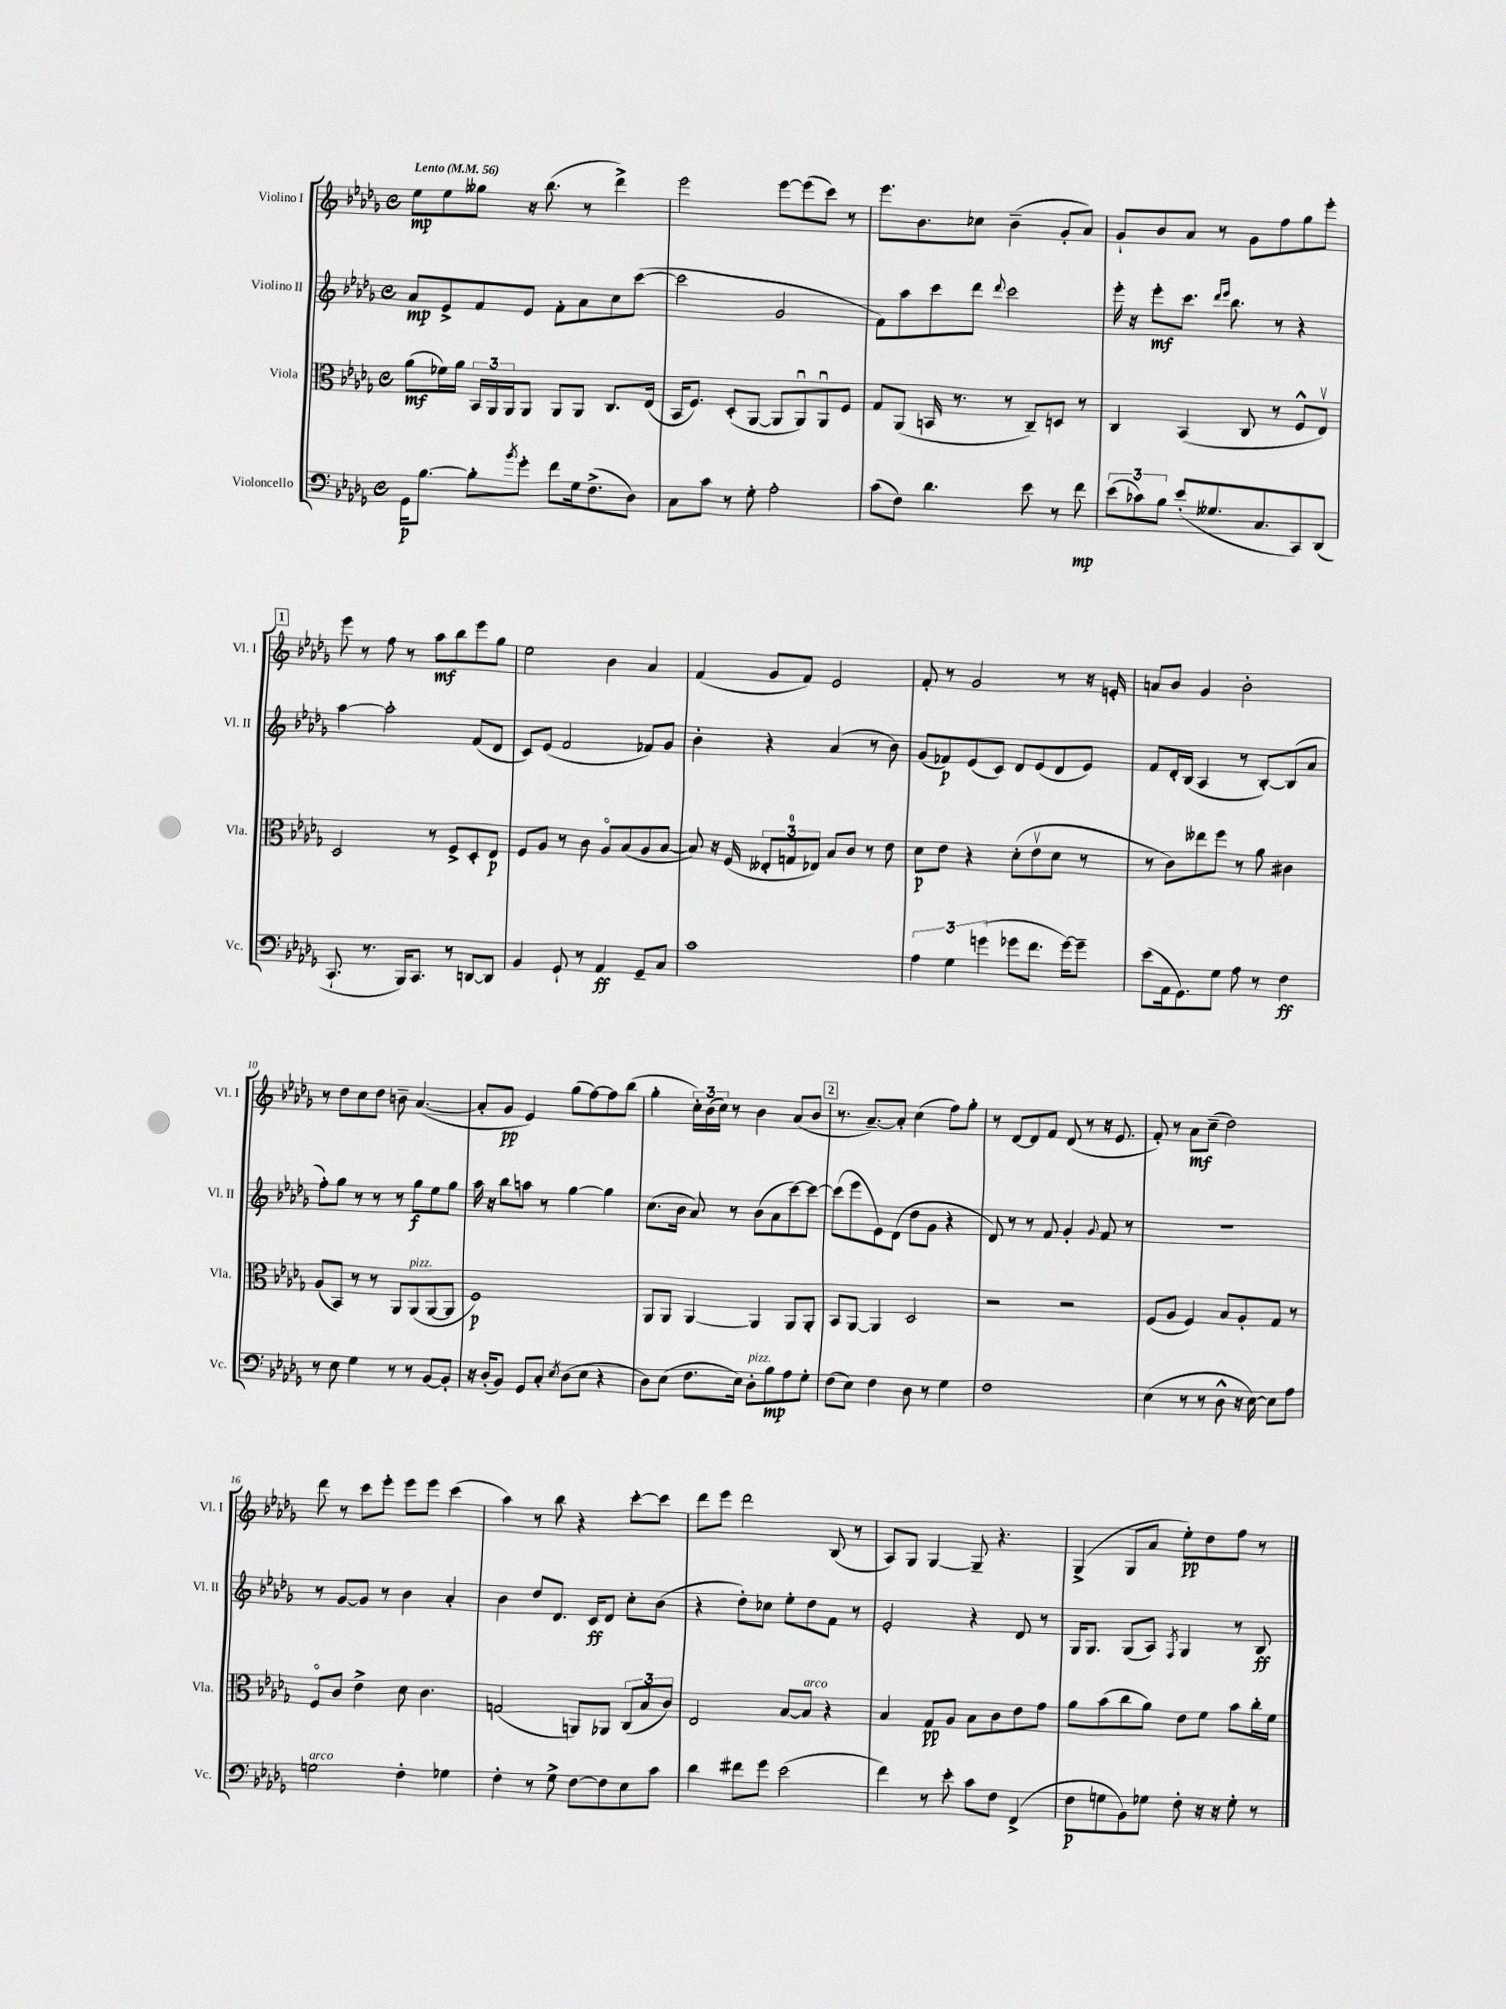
<<
\new StaffGroup <<
\new Staff = "s0" \with { instrumentName = "Violino I" shortInstrumentName = "Vl. I" } {
    \clef treble \key des \major \defaultTimeSignature \time 4/4 \tempo "Lento" 4 = 56
    ees''8\mp ees''8 geses''8 r16 bes''8.( r8 des'''4->) |
    ees'''2 ees'''8~ ees'''8( c'''8) r8 |
    ees'''8. bes'8. ces''8 bes'4--( ges'8-. aes'8) |
    ges'8-! bes'8 aes'8 r8 ges'8 f''8 ges''8 ees'''8-. |
    \mark \markup { \box "1" } ees'''8 r8 f''8 r8 aes''8\mf bes''8 ees'''8 ges''8 |
    ees''2 bes'4 aes'4 |
    f'4( ges'8 f'8) ees'2 |
    f'8-. r8 ges'2 r8 r16 e'16-. |
    a'8 bes'8 ges'4 bes'2-. |
    r8 des''8 c''8 des''8 b'8-- aes'4.~( |
    aes'8-. ges'8\pp ees'4) ges''8( f''8~) f''8 bes''8( |
    ges''4-. \tuplet 3/2 { c''16-.) bes'16( c''16) } r8 bes'4 aes'8( bes'8 |
    \mark \markup { \box "2" } r8. aes'8.~--) aes'8-. c''4( f''8) ges''8-. |
    r8 des'8~ des'8 f'8 des'8( r8 r16 ees'8. |
    f'8-.) r8 aes'8\mf c''8--( des''2) |
    des'''8 r8 c'''8 ees'''8-. ees'''8 ees'''8 c'''4( |
    aes''4) r8 bes''8 r4 c'''8~-. c'''8 |
    des'''8 ees'''8 des'''2 bes8( r8 |
    aes8) ges8 ges4~ ges8-- r4. |
    ges4->( ges8 aes'8 ees''8-.\pp) des''8 f''8 r8 \bar "|." |
}
\new Staff = "s1" \with { instrumentName = "Violino II" shortInstrumentName = "Vl. II" } {
    \clef treble \key des \major \defaultTimeSignature \time 4/4
    aes'8\mp ees'8-> f'8 ees'8 f'8-. aes'8 c''8 c'''8~( |
    c'''2 ges'2 |
    f'8) aes''8 c'''8 des'''8 \appoggiatura { des'''8 } c'''2 |
    ees'''16-. r16 ees'''8-.\mf c'''8. \grace { des'''16 ees'''16 } bes''8. r8 r4 |
    \mark \markup { \box "1" } aes''4~ aes''2-. f'8( des'8 |
    c'8) ees'8( f'2 fes'8) ges'8 |
    bes'4-. r4 aes'4( r8 bes'8) |
    ges'8( fes'8\p) ees'8( c'8) des'8 ees'8( des'8 ees'8) |
    f'8 des'16-. bes16( aes4 r8 bes8~-.) bes8( aes'8 |
    f''8-.) ges''8 r8 r8 r8 ges''8\f ees''8 ges''8 |
    aes''16 r16 bes''8 a''8 r8 ges''4~ ges''4 |
    c''8.( bes'16 aes'8) r8 bes'8( aes'8 c'''8~) c'''8~ |
    \mark \markup { \box "2" } c'''8( ees'''8 ees'8) des'8( des''8 ges'8 r4 |
    des'8) r8 r8 f'8 ges'4-. \appoggiatura { ges'8 } f'8 r8 |
    R1 |
    r8 ges'8~ ges'8 r8 bes'4 aes'4-. |
    bes'4 des''8 des'8. c'16\ff des'8 c''8-. bes'8( |
    r4 des''8-.) ces''8 ees''8-. des''8 f'8 r8 |
    ees'2-. r4 des'8 r8 |
    ges16 ges8. ges8( aes8) \acciaccatura { f8 } ges4 r8 bes8\ff \bar "|." |
}
\new Staff = "s2" \with { instrumentName = "Viola" shortInstrumentName = "Vla." } {
    \clef alto \key des \major \defaultTimeSignature \time 4/4
    aes'8\mf( fes'16) aes'16 \tuplet 3/2 { bes,16 aes,16 aes,16 } aes,8 aes,8 aes,8 c8. ees16( |
    bes,16 f8.) des8-.( aes,8~ aes,8 aes,8\downbow) aes,8\downbow f8 |
    ges8 aes,8( b,16 r8. r8 c8--) d8 r8 |
    c4 bes,4( c8 r8 f8-^ ees8\upbow) |
    \mark \markup { \box "1" } des2 r8 f8-> des8-. ees8\p |
    f8 aes8 r8 c'8 aes8\flageolet bes8( aes8 bes8~ |
    bes8) r16 f16( \tuplet 3/2 { eeses8-. g8-0 ees8) } bes8 c'8 r8 ees'8 |
    des'8\p ees'8 r4 des'8-.( ees'8\upbow des'8 r8 |
    r8 c'8) eeses''8 f''8 r8 aes'8 cis'4 |
    aes8( bes,8) r8 r8 aes,8 aes,8^\markup { \italic "pizz." }( aes,8~ aes,8 |
    f1\p) |
    aes,8 aes,8 aes,4~ aes,4 aes,8 aes,8-. |
    \mark \markup { \box "2" } bes,8 aes,8~ aes,4 des2 |
    r2 r2 |
    f8( aes8 f4) bes8 aes8-. ges8 r8 |
    f8\flageolet c'8 ees'4-> des'8 c'4. |
    g2( a,8) aes,8 \tuplet 3/2 { c8( bes8 c'8) } |
    ees2 bes8~ bes8^\markup { \italic "arco" } r4 |
    bes4 ges8\pp aes8 bes8 c'8 ees'8 ges'8 |
    aes'8 bes'8( c''8 aes'8) ees'8 f'8 bes'8 c''16-. f'16 \bar "|." |
}
\new Staff = "s3" \with { instrumentName = "Violoncello" shortInstrumentName = "Vc." } {
    \clef bass \key des \major \defaultTimeSignature \time 4/4
    ges,16\p bes8.~ bes8-. \acciaccatura { bes'8 } ges'8-. f'8 ges16 f8.->( des8) |
    c8 c'8 r8 ges8-. aes2-. |
    c'8( f8) des'4. ees'8 r8 f'8\mp |
    \tuplet 3/2 { ees'8( ces'8) bes8 } ees'8-.( geses8. c8. c,8) des,8( |
    \mark \markup { \box "1" } c,8.-! r8. bes,,16) c,8. r8 d,8~ d,8 |
    bes,4 ges,8-! r8 aes,4\ff ges,8-- c8 |
    c'1 |
    \tuplet 3/2 { aes4 ges4 g'4( } ges'8 f'8. ges'16~) ges'8-- |
    ees'8( aes,16 ges,8.) ges8 aes8 r8 f4\ff |
    r8 ees8 ges4 r8 r8 bes,8~ bes,8-. |
    r16 des16-.( bes,8) ges,8 c8-. \acciaccatura { ees8 } des8( ees8 r4 |
    des8) ees8( f8. ees16) des8-.^\markup { \italic "pizz." } bes8\mp aes8 ges8-. |
    \mark \markup { \box "2" } f8( ees8) f4 des8 r8 ges4 |
    f1 |
    ees4( r8 r8 des8-^ r16 ees16~) ees8 aes8 |
    g2^\markup { \italic "arco" } f4-. ges4 |
    f4-. r8 ges8-> f8~ f8 ees8 c'8 |
    des'4 fis'8 ges'8 ees'2( |
    f'4) r8 ees'8-. c'8 f8 f,4->( |
    f8\p g8 bes,8) ges8 f8-. r16 r16 ges8-. r8 \bar "|." |
}
>>
>>
